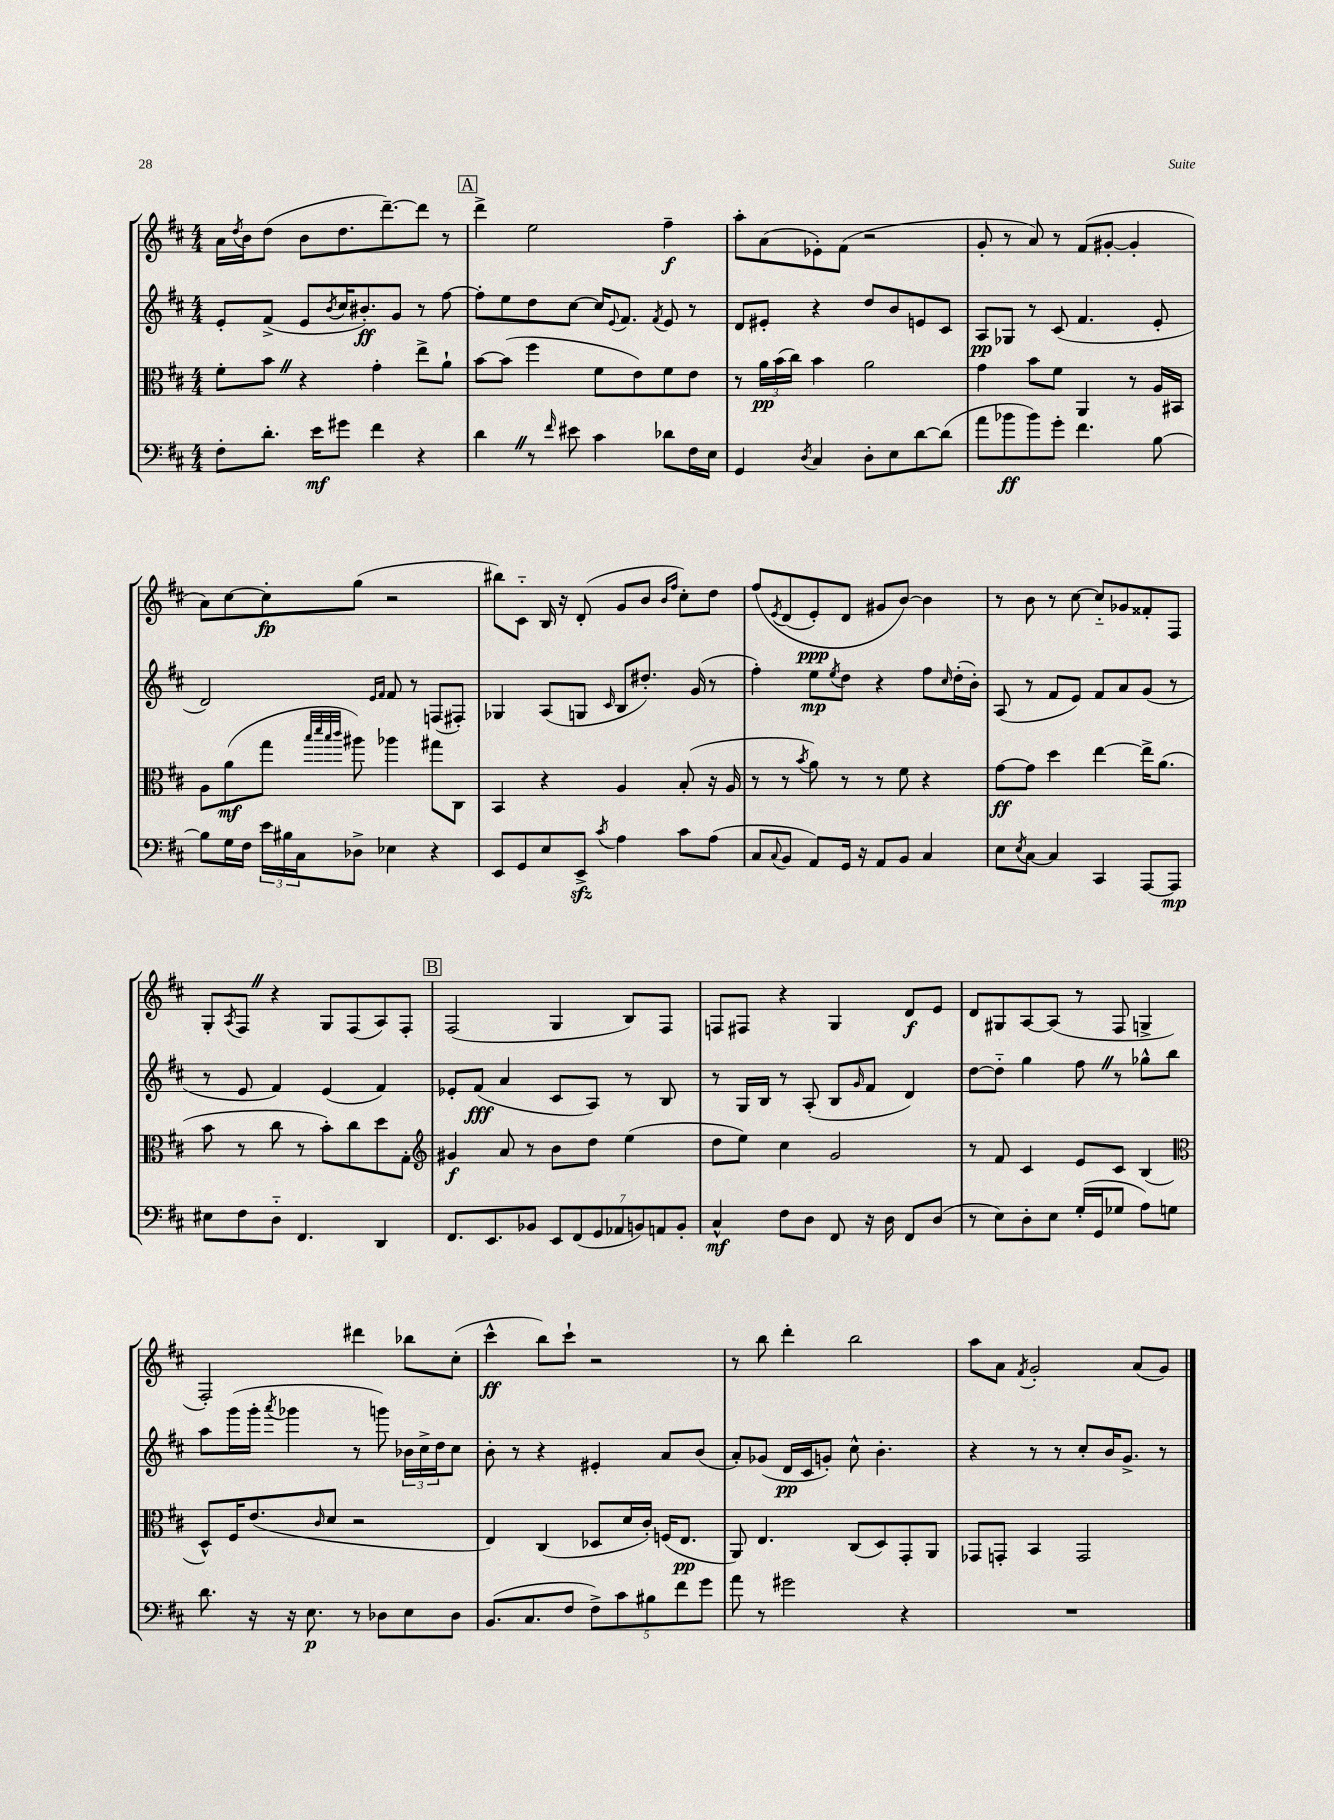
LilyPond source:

<<
\new StaffGroup <<
\new Staff = "s0" {
    \clef treble \key d \major \numericTimeSignature \time 4/4
    a'16 \acciaccatura { d''8 } b'16 d''8( b'8 d''8. d'''8.~--) d'''8 r8 |
    \mark \markup { \box "A" } d'''4-> e''2 fis''4--\f |
    a''8-. a'8( ees'8-.) fis'8( r2 |
    g'8-. r8 a'8) r8 fis'8( gis'8~-. gis'4-. |
    a'8) cis''8~ cis''8-.\fp g''8( r2 |
    bis''8) cis'8-_ b16 r16 d'8-.( g'8 b'8 \grace { b'16 fis''16 } cis''8-.) d''8 |
    fis''8\( \acciaccatura { e'8 } d'8( e'8-.\ppp) d'8 gis'8 b'8~\) b'4 |
    r8 b'8 r8 cis''8~ cis''8-_ ges'8 fisis'8-. fis8 |
    g8-. \acciaccatura { a8 } fis8 \once \override BreathingSign.text = \markup { \musicglyph "scripts.caesura.straight" } \breathe r4 g8 fis8( a8) fis8-. |
    \mark \markup { \box "B" } fis2( g4 b8) fis8 |
    f8 fis8 r4 g4 d'8\f e'8 |
    d'8 gis8 a8~ a8( r8 fis8 g4-> |
    fis2-.) dis'''4 bes''8 cis''8-.( |
    cis'''4-^\ff b''8) cis'''8-! r2 |
    r8 b''8 d'''4-. b''2 |
    a''8 a'8 \acciaccatura { fis'8 } g'2-. a'8( g'8) \bar "|." |
}
\new Staff = "s1" {
    \clef treble \key d \major \numericTimeSignature \time 4/4
    e'8-. fis'8->( e'8 \acciaccatura { b'8 } cis''16 bis'8.-.\ff) g'8 r8 fis''8~ |
    \mark \markup { \box "A" } fis''8-. e''8 d''8 cis''8~ cis''16 \appoggiatura { e'8 } fis'8. \acciaccatura { fis'8 } e'8 r8 |
    d'8 eis'8-. r4 d''8 b'8 e'8 cis'8 |
    a8\pp ges8 r8 cis'8( fis'4. e'8-. |
    d'2) \grace { e'16 fis'16 } fis'8 r8 f8( fis8-.) |
    ges4 a8( g8 \grace { cis'16 } b8 dis''8.-.) g'16( r8 |
    fis''4-.) e''8\mp \acciaccatura { e''8 } d''8 r4 fis''8 \grace { cis''16 } d''16-.( b'16-.) |
    a8( r8 fis'8 e'8) fis'8 a'8 g'8( r8 |
    r8 e'8 fis'4) e'4( fis'4) |
    \mark \markup { \box "B" } ees'8-. fis'8\fff( a'4 cis'8 a8) r8 b8 |
    r8 g16 b16 r8 a8-.( b8 \grace { g'16 } fis'8 d'4) |
    d''8~ d''8-_ g''4 fis''8 \once \override BreathingSign.text = \markup { \musicglyph "scripts.caesura.straight" } \breathe r8 ges''8-^ b''8 |
    a''8 g'''16( g'''16-. \acciaccatura { a'''8 } ges'''4 r8 g'''8) \tuplet 3/2 { bes'16 cis''16-> d''16 } cis''8 |
    b'8-. r8 r4 eis'4-. a'8 b'8( |
    a'8-.) ges'8( d'16\pp cis'16 g'8-.) cis''8-^ b'4.-. |
    r4 r8 r8 cis''8-. b'16 g'8.-> r8 \bar "|." |
}
\new Staff = "s2" {
    \clef alto \key d \major \numericTimeSignature \time 4/4
    fis'8-. b'8 \once \override BreathingSign.text = \markup { \musicglyph "scripts.caesura.straight" } \breathe r4 g'4-. e''8-> a'8-! |
    \mark \markup { \box "A" } b'8~ b'8( fis''4 fis'8 e'8) fis'8 e'8 |
    r8 \tuplet 3/2 { a'16\pp b'16( cis''16) } b'4 a'2 |
    g'4 b'8 fis'8 a,4 r8 a16 bis,16 |
    a8 a'8\mf( g''8 \grace { b''32 d'''32 b''32 cis'''32 } ais''8) aes''4 gis''8 cis8 |
    b,4 r4 a4 b8-.( r16 a16 |
    r8 r8 \acciaccatura { b'8 } a'8) r8 r8 fis'8 r4 |
    g'8~\ff g'8 d''4 e''4~ e''16-> a'8.( |
    b'8 r8 cis''8 r8 b'8-.) cis''8 d''8 g8-. |
    \mark \markup { \box "B" } \clef treble gis'4\f a'8 r8 b'8 d''8 e''4( |
    d''8 e''8) cis''4 g'2 |
    r8 fis'8 cis'4 e'8 cis'8 b4( |
    \clef alto d8-^) fis16 e'8.( \grace { cis'16 } d'8 r2 |
    e4) cis4( des8 d'16 cis'16-.) f16( e8.\pp |
    a,8) e4. cis8( d8) g,8-. a,8 |
    ges,8 g,8-. b,4 g,2 \bar "|." |
}
\new Staff = "s3" {
    \clef bass \key d \major \numericTimeSignature \time 4/4
    fis8-. d'8.-. e'16\mf gis'8 fis'4 r4 |
    \mark \markup { \box "A" } d'4 \once \override BreathingSign.text = \markup { \musicglyph "scripts.caesura.straight" } \breathe r8 \grace { fis'16 } eis'8 cis'4 des'8 fis16 e16 |
    g,4 \acciaccatura { d8 } cis4 d8-. e8 d'8~ d'8( |
    a'8 bes'8\ff bes'8) g'8-. fis'4. b8~ |
    b8 g16 fis16 \tuplet 3/2 { e'16 bis16 cis16 } des8-> ees4 r4 |
    e,8 g,8 e8 e,8->\sfz \acciaccatura { cis'8 } a4 cis'8 a8( |
    cis8 \appoggiatura { cis8 } b,8 a,8) g,16 r16 a,8 b,8 cis4 |
    e8 \acciaccatura { e8 } cis8~ cis4 cis,4 a,,8~ a,,8\mp |
    eis8 fis8 d8-_ fis,4. d,4 |
    \mark \markup { \box "B" } fis,8. e,8. bes,8 \tuplet 7/4 { e,8 fis,8( g,8 aes,8 b,8) a,8 b,8-. } |
    cis4-^\mf fis8 d8 fis,8 r16 d16 fis,8 d8( |
    r8 e8) d8-. e8 g16-.( g,16 ges8 a8) g8 |
    d'8. r16 r16 e8.\p r8 des8 e8 des8 |
    b,8.( cis8. fis8 \tuplet 5/4 { fis8->) cis'8 bis8 fis'8 g'8 } |
    a'8 r8 gis'2 r4 |
    R1 \bar "|." |
}
>>
>>
\layout { \context { \Score \remove "Bar_number_engraver" } }
